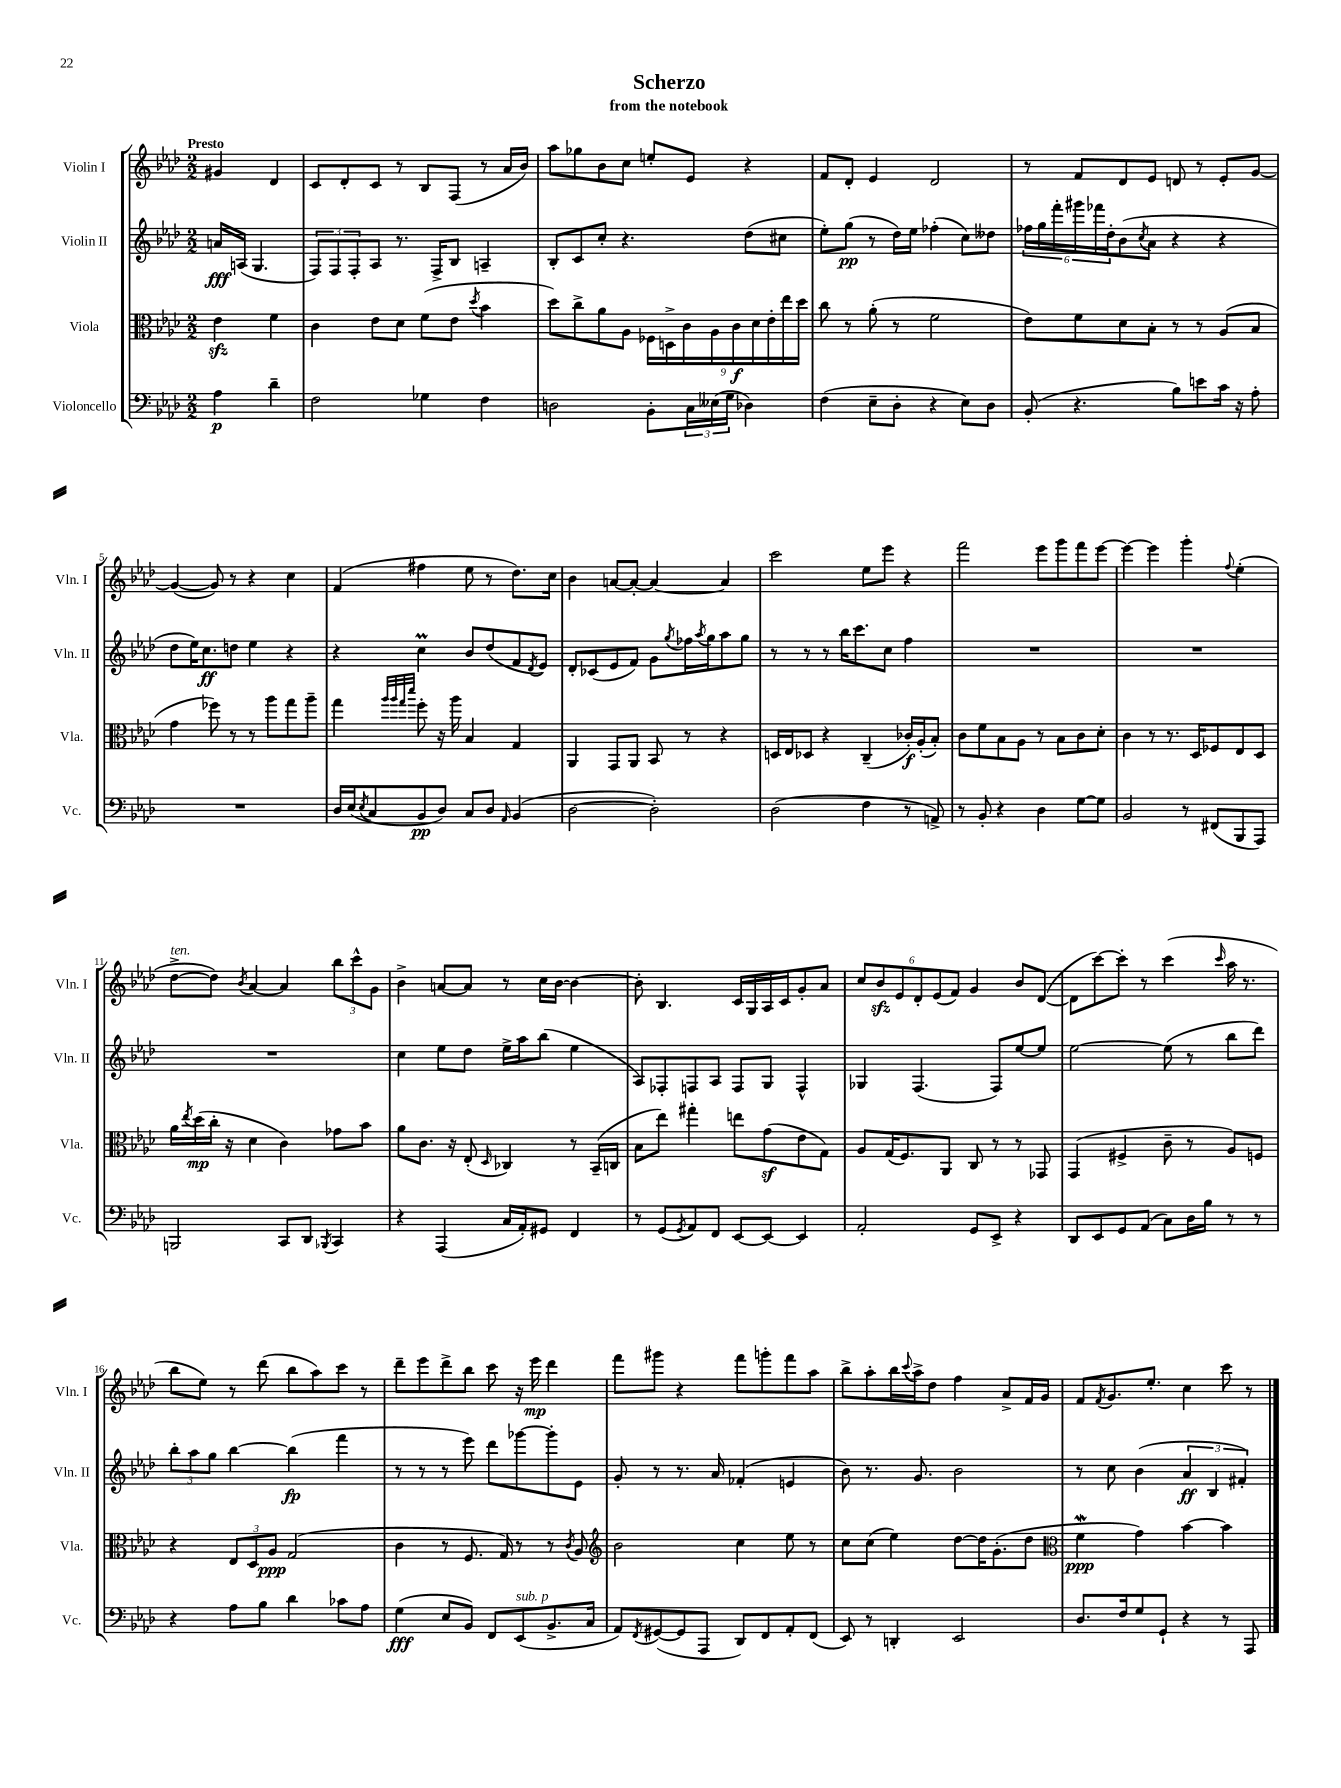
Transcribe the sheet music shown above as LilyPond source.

\header { title = "Scherzo" subtitle = "from the notebook" }
<<
\new StaffGroup <<
\new Staff = "s0" \with { instrumentName = "Violin I" shortInstrumentName = "Vln. I" } {
    \clef treble \key aes \major \numericTimeSignature \time 2/2 \partial 2 \tempo "Presto"
    gis'4 des'4 |
    c'8 des'8-. c'8 r8 bes8 f8( r8 aes'16 bes'16) |
    aes''8 ges''8 bes'8 c''8 e''8-. ees'8 r4 |
    f'8 des'8-. ees'4 des'2 |
    r8 f'8 des'8 ees'8 d'8 r8 ees'8-. g'8~ |
    g'4~( g'8) r8 r4 c''4 |
    f'4( fis''4 ees''8 r8 des''8.) c''16 |
    bes'4 a'8~ a'8~-. a'4~ a'4 |
    c'''2 ees''8 ees'''8 r4 |
    f'''2 ees'''8 g'''8 f'''8 ees'''8~ |
    ees'''4~ ees'''4 g'''4-. \appoggiatura { f''8 } ees''4-.( |
    des''8~->^\markup { \italic "ten." } des''8) \acciaccatura { bes'8 } aes'4~ aes'4 \tuplet 3/2 { bes''8 c'''8-^ g'8 } |
    bes'4-> a'8~ a'8 r8 c''16 bes'16~ bes'4~ |
    bes'8-. bes4. c'16 g16 aes16 c'16 g'8-. aes'8 |
    \tuplet 6/4 { c''8 bes'8\sfz ees'8 des'8-. ees'8( f'8) } g'4 bes'8 des'8~( |
    des'8 c'''8~) c'''8-. r8 c'''4( \grace { c'''16 } aes''16 r8. |
    bes''8 ees''8) r8 des'''8( bes''8 aes''8) c'''8 r8 |
    des'''8-- ees'''8 des'''8-> bes''8 c'''8 r16 ees'''16\mp des'''4 |
    f'''8 gis'''8 r4 f'''8 g'''8-. f'''8 aes''8 |
    bes''8-> aes''8-. bes''16 \appoggiatura { c'''8 } aes''16-> des''8 f''4 aes'8-> f'16 g'16 |
    f'8 \acciaccatura { f'8 } g'8. ees''8.-. c''4 c'''8 r8 \bar "|." |
}
\new Staff = "s1" \with { instrumentName = "Violin II" shortInstrumentName = "Vln. II" } {
    \clef treble \key aes \major \numericTimeSignature \time 2/2 \partial 2
    a'16\fff a16( g4. |
    \tuplet 3/2 { f8) f8 f8-. } aes8 r8. f16-> bes8 a4-- |
    bes8-. c'8 c''8-. r4. des''8( cis''8 |
    ees''8-.) g''8\pp( r8 des''16) ees''16 fes''4-.( c''8) deses''8 |
    \tuplet 6/4 { fes''16 g''16 f'''16-. gis'''16 fes'''16 des''16-. } bes'8( \acciaccatura { c''8 } aes'8 r4 r4 |
    des''8 ees''16) c''8.\ff d''8 ees''4 r4 |
    r4 c''4\prall bes'8 des''8( f'8 \acciaccatura { des'8 } ees'8) |
    des'8-. ces'8( ees'8 f'8) g'8 \acciaccatura { g''8 } fes''16 \acciaccatura { aes''8 } g''16 aes''8 g''8 |
    r8 r8 r8 bes''16 c'''8. c''8 f''4 |
    R1 |
    R1 |
    R1 |
    c''4 ees''8 des''8 ees''16-> aes''16 bes''8( ees''4 |
    aes8) fes8-. f8 aes8 f8 g8 f4-^ |
    ges4 f4.( f8) ees''8~ ees''8 |
    ees''2~ ees''8( r8 bes''8 des'''8) |
    \tuplet 3/2 { bes''8-. aes''8 g''8 } bes''4~ bes''4\fp( f'''4 |
    r8 r8 r8 ees'''8) des'''8 ges'''8~ ges'''8-. ees'8 |
    g'8-. r8 r8. aes'16 fes'4-.( e'4 |
    bes'8) r8. g'8. bes'2 |
    r8 c''8 bes'4( \tuplet 3/2 { aes'4\ff bes4 fis'4-.) } \bar "|." |
}
\new Staff = "s2" \with { instrumentName = "Viola" shortInstrumentName = "Vla." } {
    \clef alto \key aes \major \numericTimeSignature \time 2/2 \partial 2
    ees'4\sfz f'4 |
    c'4 ees'8 des'8 f'8( ees'8 \acciaccatura { des''8 } bes'4 |
    des''8) c''8-> aes'8 aes8 \tuplet 9/8 { fes16 d16-> c'16 aes16 c'16\f des'16 ees'16-. ees''16 des''16 } |
    c''8 r8 aes'8-.( r8 f'2 |
    ees'8) f'8 des'8 bes8-. r8 r8 aes8( bes8 |
    g'4 fes''8) r8 r8 aes''8 g''8 aes''8-- |
    g''4 \grace { aes''32 aes''32 g''32 des'''32 } f''8-. r16 aes''16 bes4 g4 |
    aes,4 g,8 aes,8 bes,8 r8 r4 |
    d16 ees16 des8 r4 c4--( ces'16-.\f) aes16-.( bes8-.) |
    c'8 f'8 bes8 aes8 r8 bes8 c'8 des'8-. |
    c'4 r8 r8. des16 fes8 ees8 des8 |
    aes'16 \acciaccatura { ees''8 } des''16\mp( c''16-. r16 des'4 c'4) ges'8 bes'8 |
    aes'8 c'8. r16 ees8-.( \grace { des16 } ces4) r8 bes,16--( c16 |
    bes8 ees''8) gis''4-. e''8 g'8\sf( ees'8 g8) |
    aes8 g16( f8.) aes,8 c8 r8 r8 ges,8 |
    g,4( fis4-> c'8-- r8 aes8) f8 |
    r4 \tuplet 3/2 { ees8 des8 aes8\ppp } g2( |
    c'4 r8 f8. g16) r8 r8 \acciaccatura { c'8 } aes8 |
    \clef treble bes'2 c''4 ees''8 r8 |
    c''8 c''8( ees''4) des''8~ des''16 g'8.-.( des''8 |
    \clef alto f'4\mordent\ppp g'4) bes'4~ bes'4 \bar "|." |
}
\new Staff = "s3" \with { instrumentName = "Violoncello" shortInstrumentName = "Vc." } {
    \clef bass \key aes \major \numericTimeSignature \time 2/2 \partial 2
    aes4\p des'4-- |
    f2 ges4 f4 |
    d2 bes,8-. \tuplet 3/2 { c16 eeses16( g16 } des4) |
    f4( ees8-- des8-. r4 ees8) des8 |
    bes,8-.( r4. bes8) e'8 c'16 r16 aes8-. |
    R1 |
    des16 ees16( \acciaccatura { ees8 } c8 bes,8\pp des8) c8 des8 \grace { aes,16 } bes,4( |
    des2~ des2-.) |
    des2( f4 r8 a,8->) |
    r8 bes,8-. r4 des4 g8~ g8 |
    bes,2 r8 fis,8( bes,,8 aes,,8) |
    b,,2 c,8 des,8 \acciaccatura { bes,,8 } c,4 |
    r4 aes,,4( c16 aes,16-.) gis,8 f,4 |
    r8 g,8( \acciaccatura { g,8 } aes,8) f,8 ees,8~ ees,8~ ees,4 |
    aes,2-. g,8 ees,8-> r4 |
    des,8 ees,8 g,8 aes,8( c8) des16 bes16 r8 r8 |
    r4 aes8 bes8 des'4 ces'8 aes8 |
    g4\fff( ees8 bes,8) f,8 ees,8^\markup { \italic "sub. p" }( bes,8.-> c16 |
    aes,8) \acciaccatura { f,8 } gis,8~( gis,8 aes,,8 des,8) f,8 aes,8-. f,8( |
    ees,8) r8 d,4-. ees,2 |
    des8. f16 g8 g,8-! r4 r8 aes,,8 \bar "|." |
}
>>
>>
